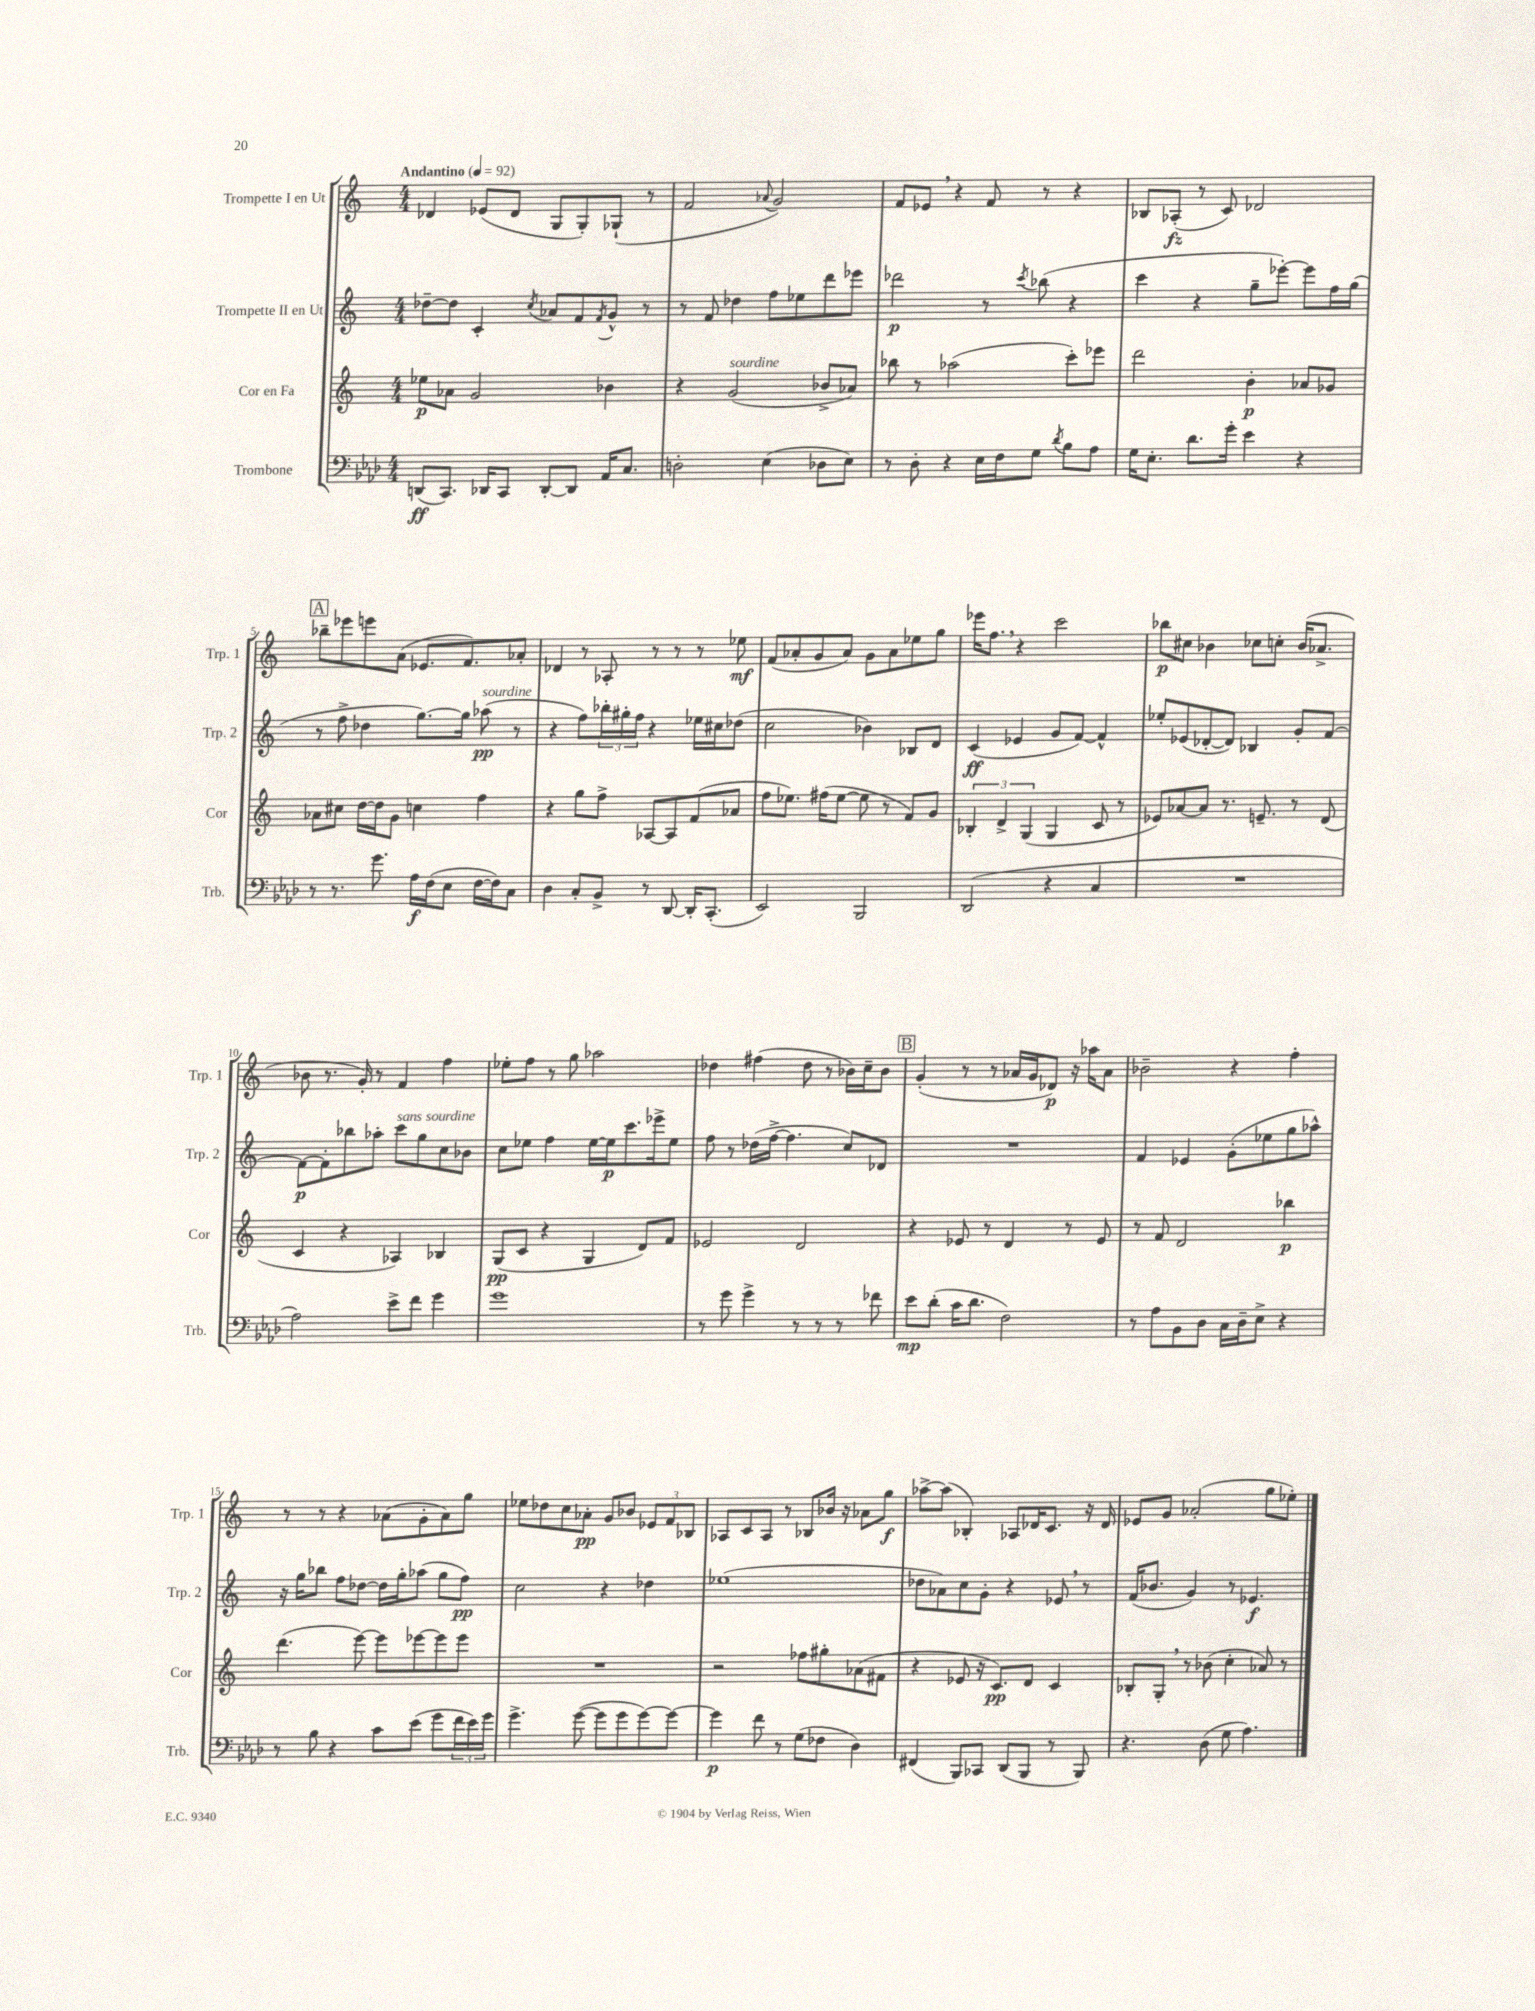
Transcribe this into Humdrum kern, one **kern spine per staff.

**kern	**kern	**kern	**kern
*staff4	*staff3	*staff2	*staff1
*clefF4	*clefG2	*clefG2	*clefG2
*k[b-e-a-d-]	*k[]	*k[]	*k[]
*M4/4	*M4/4	*M4/4	*M4/4
*MM92	*MM92	*MM92	*MM92
(8DD/L	8ee-\L	[8dd-~\L	4d-/
8.CC/J)	8a-\J	8dd-\]J	.
.	2g/	4c'/	(8e-/L
16DD-/LK	.	.	.
8CC/J	.	.	8d-/J
.	.	8qcc/	.
[8DD-'/L	.	8a-/L	8G/L
8DD-/]J	.	8f/	8G'/)
.	.	8qf/	.
16AA-/LK	4b-\	8g^^/J	(8G-`/J
8.C/J	.	.	.
.	.	8r	8r
=	=	=	=
2D'\	4r	8r	2f/
.	.	8f/	.
.	(2g/	4dd-\	.
.	.	.	8qqa-/
(4E-\	.	8ff\L	2g/)
.	.	8ee-\	.
8D-\L	8b-^/L	8ddd\	.
8E-\J)	8a-/J)	8eee-\J	.
=	=	=	=
8r	8bb-\	2ddd-\	8f/L
8D-'\	8r	.	8e-/J
4r	(2aa-\	.	4r
16E-\LL	.	8r	8f/
16F\J	.	.	.
.	.	8qccc/	.
8G\J	.	(8bb-\	8r
8qd-/	.	.	.
8B-\L	8ccc'\L)	4r	4r
8A-\J	8eee-\J	.	.
=	=	=	=
16G\LK	2ddd\	4ccc\	8B-/L
8.E-'\J	.	.	.
.	.	.	(8A-'/J
8.d-\L	.	4r	8r
.	.	.	8c/)
16g'\Jk	.	.	.
4e-\	4b'\	8gg~\L	2d-/
.	.	[8eee-'\J)	.
4r	8a-/L	8eee-\]L	.
.	8g-/J	16ff\L	.
.	.	(16gg\JJ	.
=	=	=	=
8r	8a-\L	8r	8bb-~\L
8.r	8cc#\J	8ff^\	8eee-\
.	[16dd\LL	4dd-\	8eee\
8.g\	16dd\]J	.	.
.	8g\J	.	(8a\J
16A-\LL	4cc\	[8.gg\L)	8.e-/L
(16F\J	.	.	.
8E-\J	.	.	.
.	.	16gg\]Jk	8.f/)
[16F\LL	4ff\	(8aa-\	.
16F\]J)	.	.	.
8C\J	.	8r	8a-'/J
=	=	=	=
4D-\	4r	4r	4d-/
8C'/L	8gg\L	8ff\L)	8r
8BB-^/J	8ff^\J	24bb-'\L	8A-'/
.	.	24gg#'\	.
.	.	24ff\JJ	.
8r	[8A-/L	4r	8r
[8DD-/	8A-/]	.	8r
16DD-'/]LK	(8f/	16ee-\LL	8r
(8.CC'/J	.	16cc#\J	.
.	8a-/J	(8dd-\J	8ee-\
=	=	=	=
2EE-/)	8ff\L	2cc\	(8f/L
.	8.ee-\J)	.	8a-'/
.	.	.	8g/
.	(16ff#\LK	.	.
.	[8ee-\J	.	8a-/J)
2BBB-/	8ee-\]	4b-\)	8g\L
.	8r	.	8a-\
.	8f/L)	8B-/L	8ee-\
.	8g/J	8d/J	8gg\J
=	=	=	=
(2DD-/	6B-'/	(4c/	16eee-\LK
.	.	.	8.ff\J
.	6d^/	.	.
.	.	4e-/	4r
.	(6G/	.	.
4r	4G/	8g/L	2ccc\
.	.	[8f/J)	.
4C/	8c/	4f^^/]	.
.	8r	.	.
=	=	=	=
1r	8e-/L)	8ee-'/L	8bb-\L
.	[8a-/	(8e-/	8cc#\J
.	8a-/]J	[8d-'/	4b-\
.	8.r	8d-/]J)	.
.	.	4B-/	8cc-\L
.	8.e~/	.	.
.	.	.	8cc'\J
.	8r	8g'/L	(16b-/LK
.	.	.	8.a-^/J
.	(8d/	[8f/J	.
=	=	=	=
2A-\)	4c/	8f\_L	8b-\
.	.	8f'\]	8.r
.	4r	8bb-\	.
.	.	.	16g'/)
.	.	8aa-'\J	8r
8e-^\L	4A-/)	8ccc\L	4f/
8f\J	.	8gg\	.
4g\	4B-/	8cc\	4ff\
.	.	8b-\J	.
=	=	=	=
1g	(8G/L	8cc\L	8ee-'\L
.	8c/J	8ee-\J	8ff\J
.	4r	4ff\	8r
.	.	.	8gg\
.	4G/	[16ee-\LL	2aa-\
.	.	16ee-\]J	.
.	.	8.ccc\	.
.	8d/L)	.	.
.	.	16eee-^\k	.
.	8f/J	8ee-\J	.
=	=	=	=
8r	2e-/	8ff\	4dd-\
8g\	.	8r	.
4g^\	.	(16dd-\LL	(4ff#\
.	.	[16ff^\JJ	.
.	.	4.ff\]	.
8r	2d/	.	8dd-\
8r	.	.	8r
8r	.	8cc/L)	16b-\LL)
.	.	.	16cc~\J
8f-\	.	8d-/J	8b-\J
=	=	=	=
8e-\L	4r	1r	(4g'/
(8d-'\J	.	.	.
16c\LK	8e-/	.	8r
8.d-\J	.	.	.
.	8r	.	8r
2F\)	4d/	.	16a-/LL
.	.	.	16g/J
.	.	.	8d-/J)
.	8r	.	16r
.	.	.	16aa-\LK
.	8e-/	.	8a-\J
=	=	=	=
8r	8r	4f/	2b-~\
8A-\L	8f/	.	.
8BB-\	2d/	4e-/	.
8D-\J	.	.	.
16C\LL	.	(8g'\L	4r
16D-~\J	.	.	.
8E-^\J	.	8ee-\	.
4r	4bb-\	8gg\	4ff'\
.	.	8aa-^^\J)	.
=	=	=	=
8r	(4.ddd\	16r	8r
.	.	16gg\LK	.
8B-\	.	8bb-\J	8r
4r	.	8ff\L	4r
.	[8eee\)	[8dd-\J	.
8c\L	8eee\]L	16dd-\]LL	(8a-\L
.	.	16gg'\J	.
(8e-\J	[8eee-\	(8aa-\J	8g'\
8g\L	8eee-\]	8gg\L	8a-\)
24f\L	8eee-\J	8ff\J)	8gg\J
24e-\)	.	.	.
24g\JJ	.	.	.
=	=	=	=
4.g^\	1r	2cc\	8ee-\L
.	.	.	8dd-\
.	.	.	8cc\
([8g\	.	.	8a-'\J
8g\]L	.	4r	8g/L
8g\	.	.	8b-/J
[8g\)	.	4dd-\	12e-/L
.	.	.	12f/
8g\_J	.	.	.
.	.	.	12B-/J
=	=	=	=
4g\]	2r	(1ee-	8A-/L
.	.	.	8c/
8f\	.	.	8A-/J
8r	.	.	8r
(8G\L	8ff-\L	.	8B-/L
8F-\J	8gg#'\	.	16b-/Jk
.	.	.	16r
4D-\)	(8a-\	.	8a-\L
.	8f#\J	.	8gg\J
=	=	=	=
(4FF#/	4r	8dd-\L	[8aa-^\L
.	.	8a-\)	(8aa-\]J
8BBB-/L)	8e-/	8cc\	4B-'/)
8CC-/J	16r	8g'\J	.
.	8.c/L)	.	.
(8DD-/L	.	4r	8A-/L
8BBB-/J	8d/J	.	16d-/K
.	.	.	8.c/J
8r	4c/	8e-/	.
8BBB-/)	.	8r	16r
.	.	.	16d-/
=	=	=	=
4.r	8B-'/L	(16f/LK	8e-/L
.	.	8.b-/J	.
.	8G'/J	.	8g/J
.	8r	4g/)	(2a-'/
(8D-\	(8b-\	.	.
8G\	4cc'\	8r	.
4.A-\)	.	4.e-/	.
.	8a-/)	.	8gg\L
.	8r	.	8ee-'\J)
==	==	==	==
*-	*-	*-	*-
